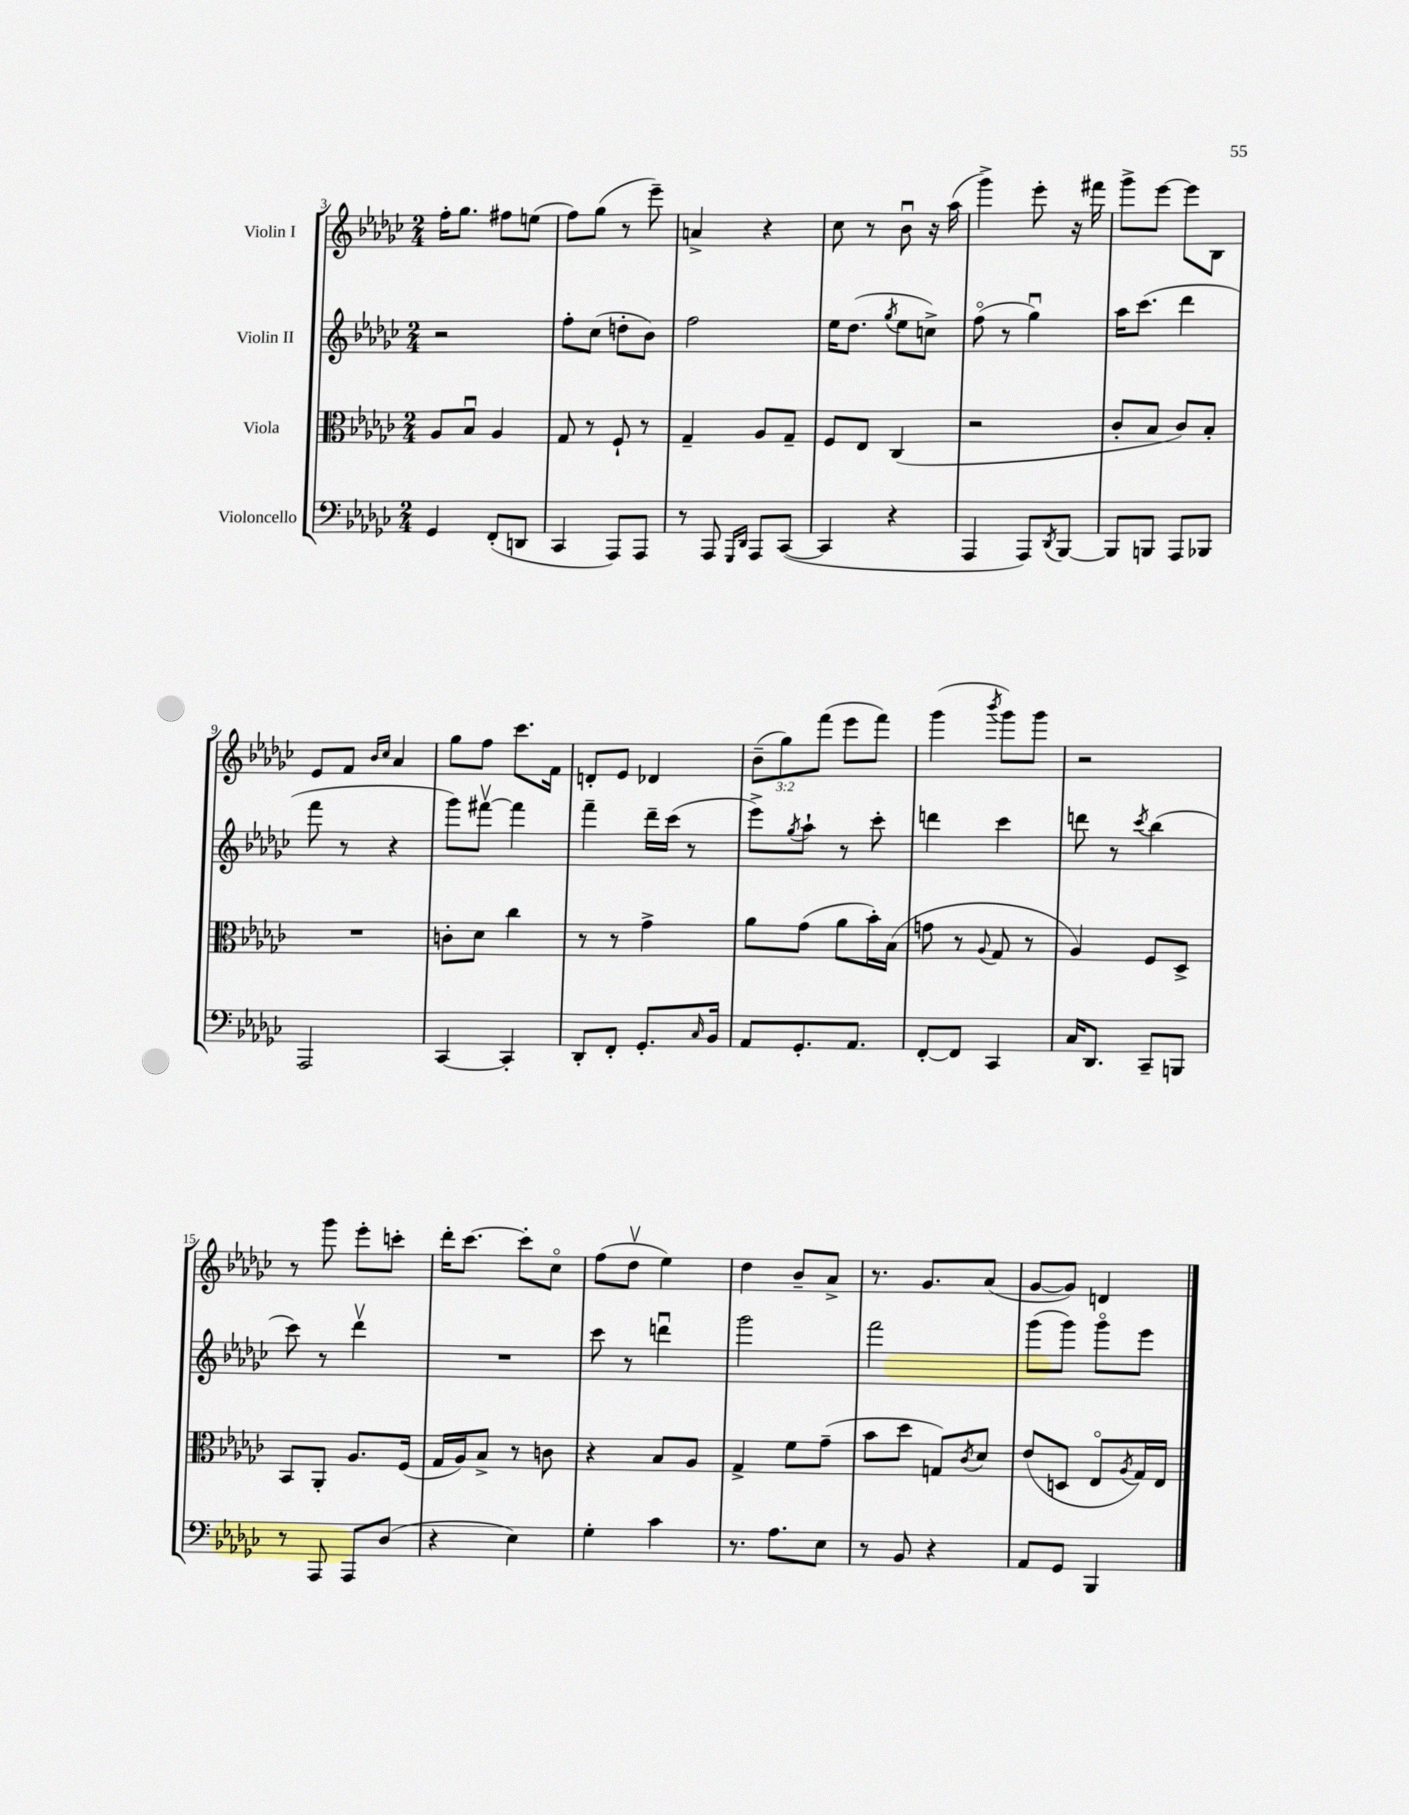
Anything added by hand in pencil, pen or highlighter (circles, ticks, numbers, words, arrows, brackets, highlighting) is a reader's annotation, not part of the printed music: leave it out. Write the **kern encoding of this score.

**kern	**kern	**kern	**kern
*part4	*part3	*part2	*part1
*staff4	*staff3	*staff2	*staff1
*I"Violoncello	*I"Viola	*I"Violin II	*I"Violin I
*clefF4	*clefC3	*clefG2	*clefG2
*k[b-e-a-d-g-c-]	*k[b-e-a-d-g-c-]	*k[b-e-a-d-g-c-]	*k[b-e-a-d-g-c-]
*M2/4	*M2/4	*M2/4	*M2/4
=3	=3	=3	=3
4GG-/	8A-/L	2r	16ff'\KL
.	.	.	8.gg-\J
.	8B-u/J	.	.
(8FF'/L	4A-/	.	8ff#X\L
8DDn/J	.	.	(8een\J
=4	=4	=4	=4
4CC-/	8G-/	8ff'\L	8ff\L)
.	8r	(8cc-\J	(8gg-\J
8AAA-/L)	8F`/	8ddn'\L	8r
8AAA-/J	8r	8b-\J)	8eee-~\)
=5	=5	=5	=5
8r	4G-~/	2ff\	4an^/
8AAA-/	.	.	.
16qqGGG-/LL	.	.	.
16qqDD-/JJ	.	.	.
8AAA-/L	8A-/L	.	4r
([8CC-/J	8G-~/J	.	.
=6	=6	=6	=6
4CC-/]	8F/L	16ee-\KL	8cc-\
.	.	(8.dd-\J	.
.	8E-/J	.	8r
.	.	8qgg-/	.
4r	(4C-/	8ee-\L	8b-u\
.	.	8ccn^\J)	16r
.	.	.	(16aa-\
=7	=7	=7	=7
4AAA-/	2r	(8ff\	4ggg-^\)
.	.	8r	.
8AAA-/L)	.	4gg-u\)	8eee-'\
8qDD-/	.	.	.
[8BBB-/J	.	.	16r
.	.	.	16fff#X\
=8	=8	=8	=8
8BBB-/L]	8c-'/L	16aa-\KL	8ggg-^\L
.	.	(8.ccc-\J	.
8BBBn/J	8B-/J	.	[8eee-\J
8AAA-/L	8c-/L)	4ddd-\	8eee-\L]
8BBB-X/J	8B-'/J	.	8B-\J
!!LO:LB:g=z
=9	=9	=9	=9
2AAA-/	2r	8fff\	8e-/L
.	.	8r	8f/J
.	.	.	16qqb-/LL
.	.	.	16qqcc-/JJ
.	.	4r	4a-/
=10	=10	=10	=10
[4CC-/	8cn'\L	8ggg-\L)	8gg-\L
.	8d-\J	[8fff#Xv\J	8ff\J
4CC-'/]	4cc-\	4fff#\]	8.ccc-\L
.	.	.	16f\Jk
=11	=11	=11	=11
8DD-'/L	8r	4fff~\	8dn'/L
8FF'/J	8r	.	8e-/J
8.GG-'/L	4g-^\	16ddd-~\LL	4d-X/
.	.	(16ccc-\JJ	.
.	.	8r	.
16qqC-/	.	.	.
16BB-/Jk	.	.	.
=12	=12	=12	=12
8AA-/L	8a-\L	8eee-^\L)	(12b-~\L
.	.	.	12gg-\)
.	.	8qgg-/	.
8.GG-'/	(8g-\J	8aa-`\J	.
.	.	.	(12fff\J
.	8a-\L	8r	8eee-\L
8.AA-/J	.	.	.
.	16b-'\L)	8ccc-'\	8fff\J)
.	(16B-\JJ	.	.
=13	=13	=13	=13
[8FF'/L	8gn\	4dddn\	(4ggg-\
8FF/J]	8r	.	.
.	8qqA-/	.	8qbbb-/
4CC-/	8G-/	4ccc-\	8ggg-\L)
.	8r	.	8ggg-\J
=14	=14	=14	=14
16C-/KL	4A-/)	8dddn\	2r
8.DD-/J	.	.	.
.	.	8r	.
.	.	8qccc-/	.
8CC-~/L	8F/L	(4bb-\	.
8BBBn/J	8D-^/J	.	.
!!LO:LB:g=z
=15	=15	=15	=15
8r	8BB-/L	8ccc-\)	8r
8AAA-/	8AA-'/J	8r	8ggg-\
8AAA-/L	8.A-/L	4ddd-v\	8eee-'\L
(8D-/J	.	.	8cccn'\J
.	(16F/Jk	.	.
=16	=16	=16	=16
4r	16G-/LL	2r	16ddd-'\KL
.	16A-/J)	.	[8.ccc-\J
.	8B-^/J	.	.
4E-\)	8r	.	8ccc-'\L]
.	8cn\	.	8cc-\J
=17	=17	=17	=17
4G-'\	4r	8ccc-\	(8ff\L
.	.	8r	8dd-v\J
4c-\	8B-/L	4dddnu\	4ee-\)
.	8A-/J	.	.
=18	=18	=18	=18
8.r	4G-^/	2ggg-\	4dd-\
8.A-\L	.	.	.
.	8f\L	.	8b-~/L
8E-\J	(8g-~\J	.	8a-^/J
=19	=19	=19	=19
8r	8b-\L	2fff\	8.r
8BB-/	8dd-\J	.	.
.	.	.	8.g-/L
4r	8Gn/L)	.	.
.	8qc-/	.	.
.	8d-/J	.	(8a-/J
=20	=20	=20	=20
8AA-/L	(8e-/L	(8ggg-\L	[8g-/L
8GG-/J	8Dn/J	8ggg-\J)	8g-/J])
4BBB-/	8E-/L	8ggg-\L	4dn/
.	8qA-/	.	.
.	16G-/L)	8eee-\J	.
.	16E-/JJ	.	.
==	==	==	==
*-	*-	*-	*-
